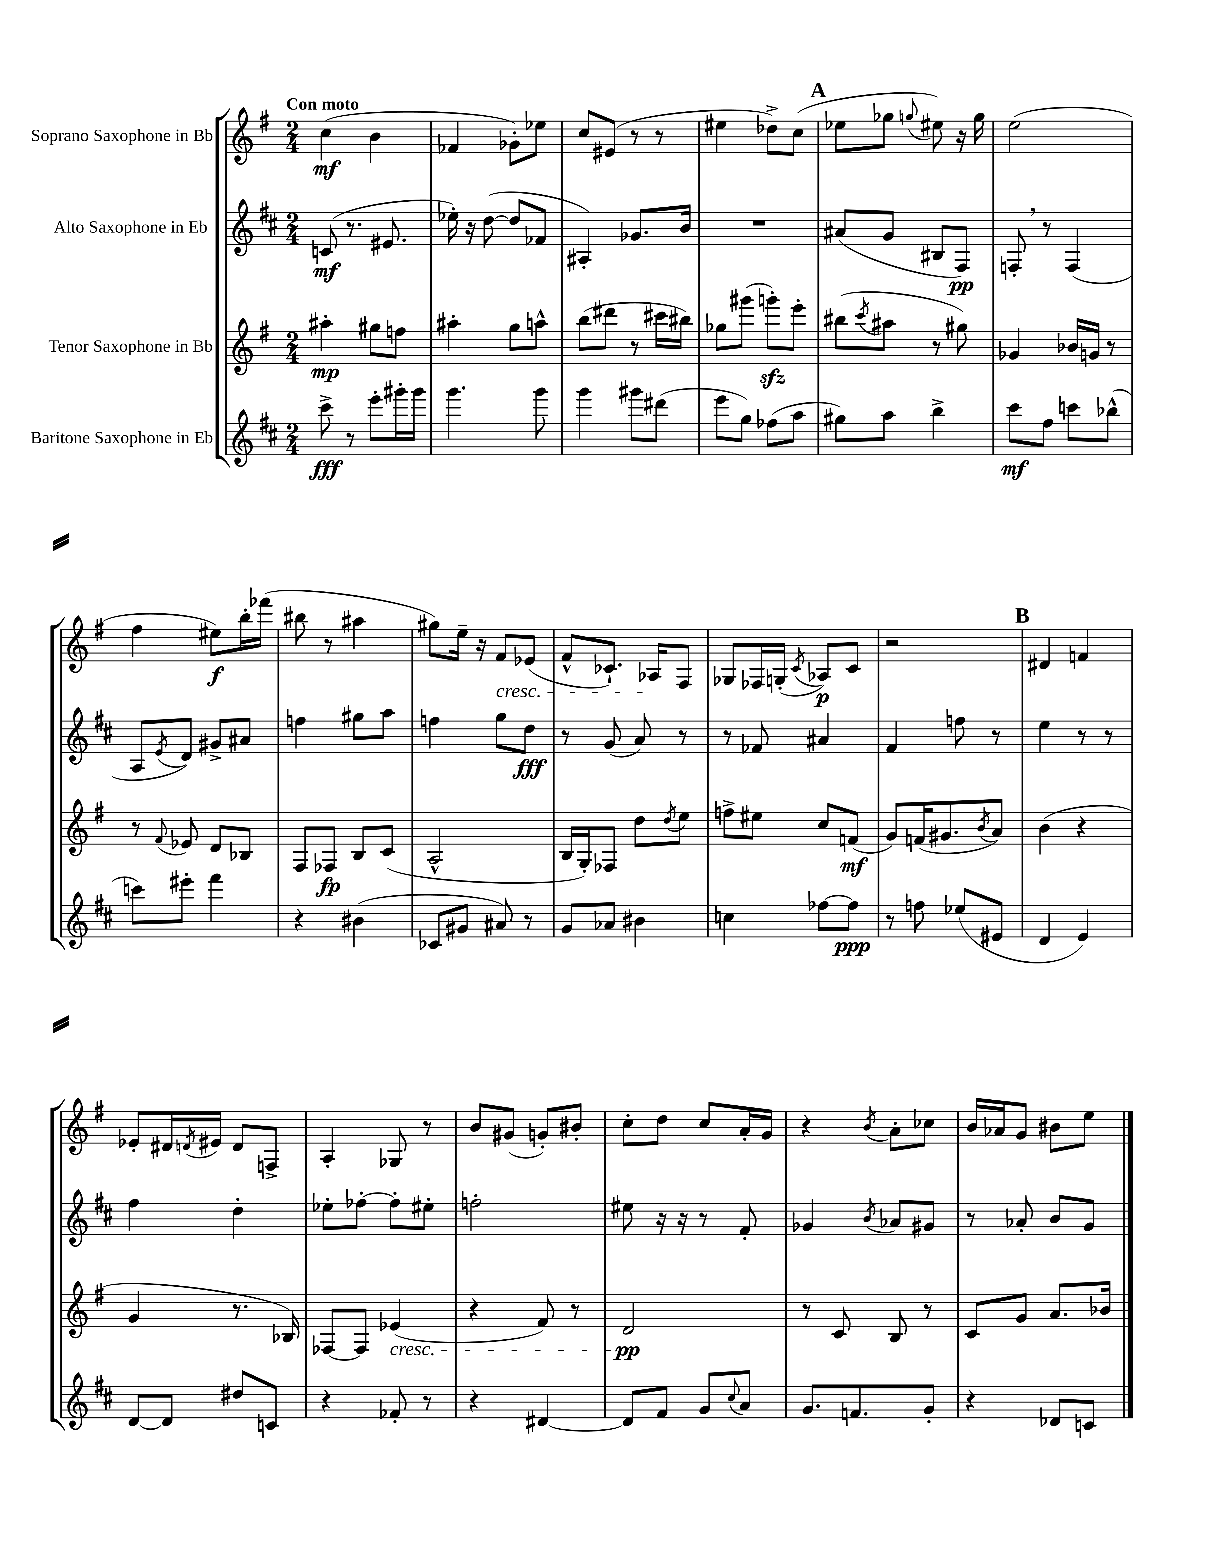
<<
\new StaffGroup <<
\new Staff = "s0" \with { instrumentName = "Soprano Saxophone in Bb" } {
    \clef treble \key g \major \numericTimeSignature \time 2/4 \tempo "Con moto"
    c''4\mf( b'4 |
    fes'4 ges'8-.) ees''8 |
    c''8 eis'8( r8 r8 |
    eis''4 des''8->) c''8( |
    \mark \markup { \bold "A" } ees''8 ges''8 \appoggiatura { g''8 } eis''8) r16 g''16 |
    e''2( |
    fis''4 eis''8\f) b''16-. fes'''16( |
    bis''8 r8 ais''4 |
    gis''8) e''16-- r16 fis'8\cresc ees'8( |
    fis'8-^ ces'8.-!) aes16\! fis8 |
    ges8 fes16 g16-.( \acciaccatura { c'8 } aes8\p) c'8 |
    r2 |
    \mark \markup { \bold "B" } dis'4 f'4 |
    ees'8-. dis'16 \acciaccatura { d'8 } eis'16 d'8 f8-> |
    a4-. ges8 r8 |
    b'8 gis'8( g'8-.) bis'8-. |
    c''8-. d''8 c''8 a'16-. g'16 |
    r4 \acciaccatura { b'8 } a'8-. ces''8 |
    b'16 aes'16 g'8 bis'8 e''8 \bar "|." |
}
\new Staff = "s1" \with { instrumentName = "Alto Saxophone in Eb" } {
    \clef treble \key d \major \numericTimeSignature \time 2/4
    c'8\mf( r8. eis'8. |
    ees''16-.) r16 d''8~( d''8 fes'8 |
    ais4-.) ges'8. b'16 |
    R2 |
    \mark \markup { \bold "A" } ais'8( g'8 bis8 fis8\pp) |
    f8-. \breathe r8 f4( |
    a8 \acciaccatura { e'8 } d'8) gis'8-> ais'8 |
    f''4 gis''8 a''8 |
    f''4 g''8 d''8\fff |
    r8 g'8( a'8) r8 |
    r8 fes'8 ais'4 |
    fis'4 f''8 r8 |
    \mark \markup { \bold "B" } e''4 r8 r8 |
    fis''4 d''4-. |
    ees''8-. fes''8~-. fes''8-. eis''8-. |
    f''2-. |
    eis''8 r16 r16 r8 fis'8-. |
    ges'4 \acciaccatura { b'8 } aes'8 gis'8 |
    r8 aes'8-. b'8 g'8 \bar "|." |
}
\new Staff = "s2" \with { instrumentName = "Tenor Saxophone in Bb" } {
    \clef treble \key g \major \numericTimeSignature \time 2/4
    ais''4-.\mp gis''8 f''8 |
    ais''4-. g''8 a''8-^ |
    b''8( dis'''8 r8 cis'''16 bis''16) |
    ges''8 gis'''8( g'''8-.\sfz) e'''8-. |
    \mark \markup { \bold "A" } bis''8( \acciaccatura { c'''8 } ais''8 r8 gis''8) |
    ges'4 bes'16 g'16 r8 |
    r8 \appoggiatura { fis'8 } ees'8 d'8 bes8 |
    fis8 fes8\fp b8 c'8( |
    a2-^ |
    b16 g16-.) fes8 d''8 \acciaccatura { d''8 } e''8 |
    f''8-> eis''8 c''8 f'8\mf( |
    g'8) f'16( gis'8. \acciaccatura { b'8 } a'8) |
    \mark \markup { \bold "B" } b'4( r4 |
    g'4 r8. bes16) |
    fes8~ fes8 ees'4\cresc( |
    r4 fis'8) r8 |
    d'2\pp\! |
    r8 c'8 b8 r8 |
    c'8 g'8 a'8. bes'16 \bar "|." |
}
\new Staff = "s3" \with { instrumentName = "Baritone Saxophone in Eb" } {
    \clef treble \key d \major \numericTimeSignature \time 2/4
    cis'''8->\fff r8 e'''8-. gis'''16-. gis'''16 |
    g'''4. g'''8 |
    g'''4 gis'''8 dis'''8( |
    e'''8 g''8) fes''8( a''8 |
    \mark \markup { \bold "A" } gis''8) a''8 b''4-> |
    cis'''8\mf fis''8 c'''8 bes''8-^( |
    c'''8) eis'''8-. fis'''4 |
    r4 bis'4( |
    ces'8 gis'8 ais'8) r8 |
    g'8 aes'8 bis'4 |
    c''4 fes''8~ fes''8\ppp |
    r8 f''8 ees''8( eis'8 |
    \mark \markup { \bold "B" } d'4 e'4) |
    d'8~ d'8 dis''8 c'8 |
    r4 fes'8-. r8 |
    r4 dis'4~ |
    dis'8 fis'8 g'8 \appoggiatura { cis''8 } a'8 |
    g'8. f'8. g'8-. |
    r4 des'8 c'8 \bar "|." |
}
>>
>>
\layout { \context { \Score \remove "Bar_number_engraver" } }
